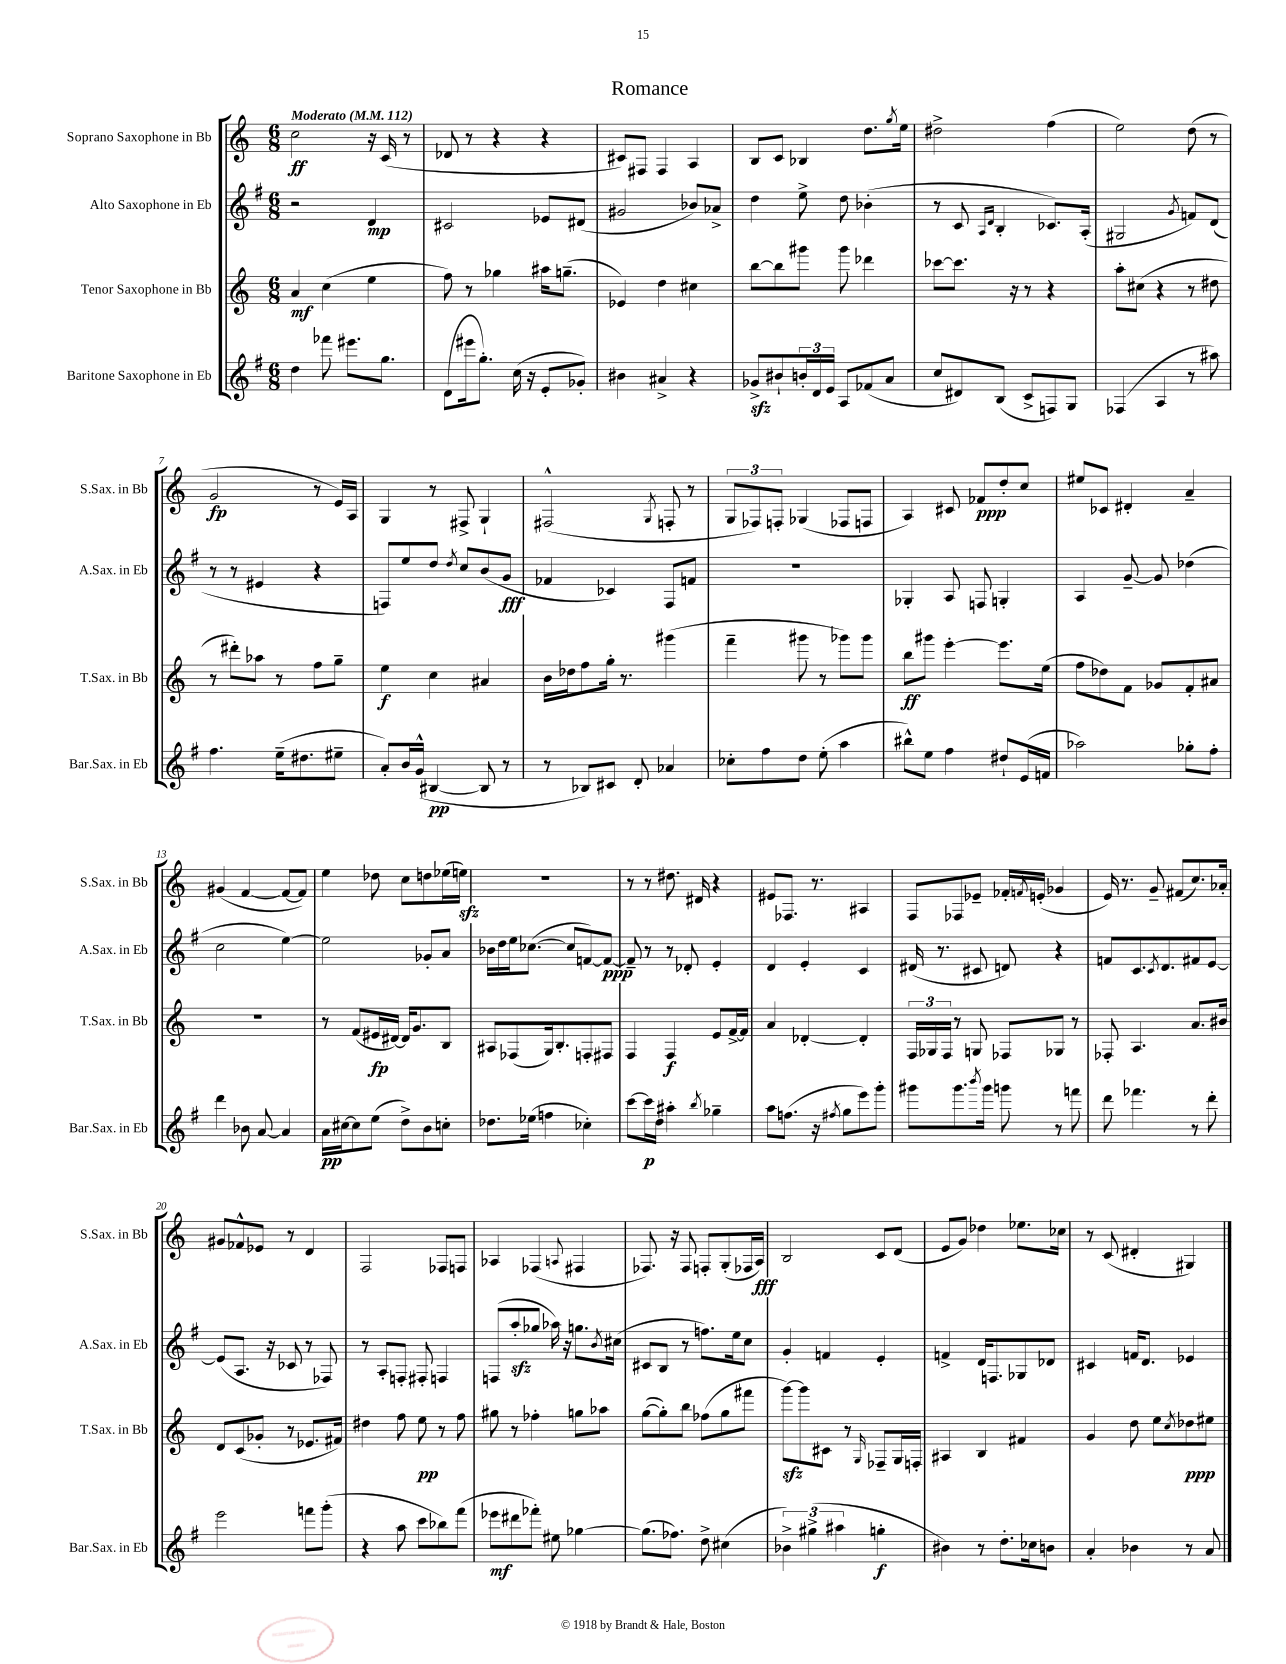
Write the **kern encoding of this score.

**kern	**kern	**kern	**kern
*staff4	*staff3	*staff2	*staff1
*clefG2	*clefG2	*clefG2	*clefG2
*k[f#]	*k[]	*k[f#]	*k[]
*M6/8	*M6/8	*M6/8	*M6/8
*MM112	*MM112	*MM112	*MM112
4dd\	4a/	2r	2cc\
8fff-\	(4cc\	.	.
8.eee#\L	.	.	.
.	4ee\	4d/	16r
8.gg\J	.	.	(16c/
.	.	.	8r
=	=	=	=
(8d\L	8ff\)	2c#/	8d-/
16eee#\k	8r	.	8r
8.gg'\J)	.	.	.
.	4gg-\	.	4r
(16cc\	.	.	.
16r	.	.	.
8e'/L	16aa#\LK	8e-/L	4r
.	(8.gg~\J	.	.
8g-'/J)	.	(8d#/J	.
=	=	=	=
4b#\	4e-/)	2g#/	8c#/L)
.	.	.	8F#/J
4a#^/	4dd\	.	4F#/
4r	4cc#\	8b-/L)	4A/
.	.	8a-^/J	.
=	=	=	=
8g-^/L	[8bb\L	4dd\	8B/L
8b#`/	8bb\]	.	8c/J
24b'/L	8ggg#\J	8ee^\	4B-/
24d/	.	.	.
24e/JJ	.	.	.
8A/L	8ggg#\	8dd\	.
(8f-/	4ddd-\	(4b-'\	8.dd\L
8a/J	.	.	.
.	.	.	8qgg/
.	.	.	16ee\Jk
=	=	=	=
8cc/L	[8ccc-\L	8r	2dd#^\
8d#/)	8.ccc-\]J	8c/	.
.	.	16qqA/LL	.
.	.	16qqd/JJ	.
(8B/J	.	4B'/	.
.	16r	.	.
8c^/L	8r	.	.
8F/)	4r	8.c-/L)	(4ff\
8G/J	.	.	.
.	.	(16A'/Jk	.
=	=	=	=
(4F-/	8aa'\L	2G#/	2ee\)
.	(8cc#\J	.	.
4A/	4r	.	.
.	.	8qg/	.
8r	8r	8f/L)	(8dd\
8aa#\)	8dd#\	(8d/J	8r
=	=	=	=
4.ff#\	8r	8r	2g/
.	8ddd#'\L)	8r	.
.	8aa-\J	4e#/	.
(16ee~\LK	8r	.	.
8.dd#\	.	.	.
.	8ff\L	4r	8r
8ee#~\J	8gg~\J	.	16e/LL)
.	.	.	16A/JJ
=	=	=	=
8a'/L)	4ee\	8F/L)	4G/
16b/L	.	8ee/	.
(16g^^/JJ	.	.	.
[4B#/	4cc\	8dd/J	8r
.	.	8qdd/	.
.	.	8cc/L	8F#^/
8B#/]	4a#/	(8b/	4G`/
8r	.	8g/J	.
=	=	=	=
8r	16b\LL	4f-/	(2F#^^/
.	16dd-\J	.	.
8B-/L)	8ff\	.	.
8c#/J	16gg'\Jk	4c-/)	.
.	8.r	.	.
8d'/	.	.	.
.	.	.	8qG/
4a-/	(4ggg#\	8F#/L	8F'/
.	.	8f/J	8r
=	=	=	=
8cc-'\L	4fff~\	2.r	12G/L
.	.	.	12F-/)
8ff#\	.	.	.
.	.	.	12F'/J
8dd\J	8ggg#\	.	(4G-/
(8ee'\	8r	.	.
4aa\	8ggg-\L)	.	8F-/L
.	8ggg-\J	.	8F/J
=	=	=	=
8bb#^^\L)	8bb\L	4G-'/	4A/)
8ee\J	8ggg#\J	.	.
4ff#\	[4eee'\	8A/	8c#/
.	.	8F/	8f-/L
8dd#`/L	8.eee\]L	4G'/	8dd'/
(16e/L	.	.	8cc/J
16f/JJ	(16ee\Jk	.	.
=	=	=	=
2aa-\)	8ff\L	4A/	8ee#/L
.	8dd-\)	.	8c-/J
.	8f\J	[8g~/	4d#'/
.	8g-/L	8g/]	.
8gg-'\L	8f'/	(4dd-\	4a~/
8ff#'\J	8a#/J	.	.
=	=	=	=
4ddd\	2.r	2cc\	(4g#/
8b-\	.	.	[4f/
[8a/	.	.	.
4a/]	.	[4ee\)	8f/_L
.	.	.	8f/]J)
=	=	=	=
16a\LL	8r	2ee\]	4ee\
[16cc#\J	.	.	.
8cc#\]	(8f/L	.	.
(8ee\J	16e#/L	.	8dd-\
.	[16d#/JJ)	.	.
8dd^\L)	16d#/]LK	.	8cc\L
.	8.g/	.	.
8b\	.	8g-'/L	8dd\
8cc'\J	8B/J	8a/J	(16ee-\L
.	.	.	16ee\JJ)
=	=	=	=
8.dd-\L	8A#/L	16b-\LL	2.r
.	.	16dd\	.
.	(8F-/	16ee\J	.
(16ee-\Jk	.	([8.cc-\J	.
4ff\	16G/k)	.	.
.	8.B'/	.	.
.	.	8cc-/]L	.
4cc-'\)	8F'/	[8f/)	.
.	8F#/J	8f/_J	.
=	=	=	=
[8ccc\L	4F/	8f~/]	8r
16ccc\]L	.	8r	8r
16dd\JJ	.	.	.
4aa#'\	4F/	8r	8.dd#\
.	.	8d-'/	.
.	.	.	16d#/
8qbb/	.	.	.
4gg-~\	8e/L	4e'/	4r
.	[16f^/L	.	.
.	16f/]JJ	.	.
=	=	=	=
8aa\L	4a/	4d/	8e#/L
(8.ff\J	.	.	8.F-/J
.	[4d-'/	4e'/	.
16r	.	.	8.r
8qff#/	.	.	.
8gg\L	.	.	.
8eee\)	4d-'/]	4c/	4A#/
8ggg'\J	.	.	.
=	=	=	=
8ggg#\L	24F/LL	(16d#/	8F/L
.	24G-/	.	.
.	.	8.r	.
.	24F/JJ	.	.
8.ggg#\	8r	.	8F-/
.	8G/	8c#/	8e-~/J
8qbbb/	.	.	.
16ggg#\Jk	.	.	.
8ggg\	8F-/L	8d/)	16f-'/LL
.	.	.	8qf/
.	.	.	(16e'/JJ
8r	8G-/J	4r	4g-/
8fff\	8r	.	.
=	=	=	=
8ddd\	8F-'/	8f/L	16e/)
.	.	.	8.r
4.fff-\	4.A/	8.c/	.
.	.	.	8g~/
.	.	8qc/	.
.	.	8.d/	.
.	.	.	(8f#/L
8r	8.a/L	8f#/	8.cc/)
8ddd'\	.	[8e/J	.
.	16b#/Jk	.	16a-'/Jk
=	=	=	=
2eee\	8d/L	(8e/]L	8g#/L
.	(8c/	8.A/J	8f-^^/
.	8g-'/J	.	8e-/J
.	.	16r	.
.	8r	8c-/	8r
8fff\L	8.e-/L	8r	4d/
(8ggg'\J	.	8F-/)	.
.	16f#/Jk)	.	.
=	=	=	=
4r	4dd#\	8r	2F/
.	.	8A'/L	.
8aa\	8ff\	8F'/J	.
8ccc\L	8ee\	8F#'/	.
8bb-\)	8r	4F/	8F-/L
(8fff#\J	8ff\	.	8F/J
=	=	=	=
8eee-\L	8gg#\	(8F/L	4A-/
8ddd#\	8r	8aa'/	.
8fff-'\J)	4ff-'\	8gg-/J	(4F-/
8ee#\	.	16aa-\)	.
.	.	16r	.
.	.	.	8qqA/
[4gg-\	8gg\L	8.gg\L	4F#/
.	8aa-\J	.	.
.	.	8qb/	.
.	.	(16cc#\Jk	.
=	=	=	=
(8.gg-\]L	([8gg\L	8c#/L	8.F-/)
.	8gg'\])	8B/J	.
8.ff-\J)	.	.	16r
.	8bb\J	8r	8F-/
8dd^\	(8ff-\L	8.ff\L)	8F'/L
(4cc#\	8gg\	.	(8G'/
.	.	16ee\k	.
.	8fff#\J	8cc\J	16F-/L
.	.	.	16A/JJ)
=	=	=	=
6b-^\)	[8ggg\L)	4g'/	2B/
.	8ggg\]	.	.
(6gg#^\	.	.	.
.	8c#\J	4f/	.
6aa#\	.	.	.
.	8r	.	.
.	16qqG/	.	.
4gg'\	8F-~/L	4e'/	8c/L
.	16G/L	.	(8d/J
.	16F'/JJ	.	.
=	=	=	=
4b#\)	4A#/	4f^/	8e/L
.	.	.	8g/J)
8r	4B/	16d/LK	4dd-\
.	.	8.F/	.
8.dd'\L	.	.	.
.	4f#/	8G-/	8.ee-\L
16cc-\k	.	.	.
8b\J	.	8d-/J	.
.	.	.	16cc-\Jk
=	=	=	=
4a'/	4g/	4c#/	8r
.	.	.	(8c/
4b-\	8dd\	16f/LK	4d#'/
.	.	8.d/J	.
.	8ee\L	.	.
.	8qcc/	.	.
8r	8dd-\	4e-/	4G#/)
8a/	8ee#\J	.	.
==	==	==	==
*-	*-	*-	*-
